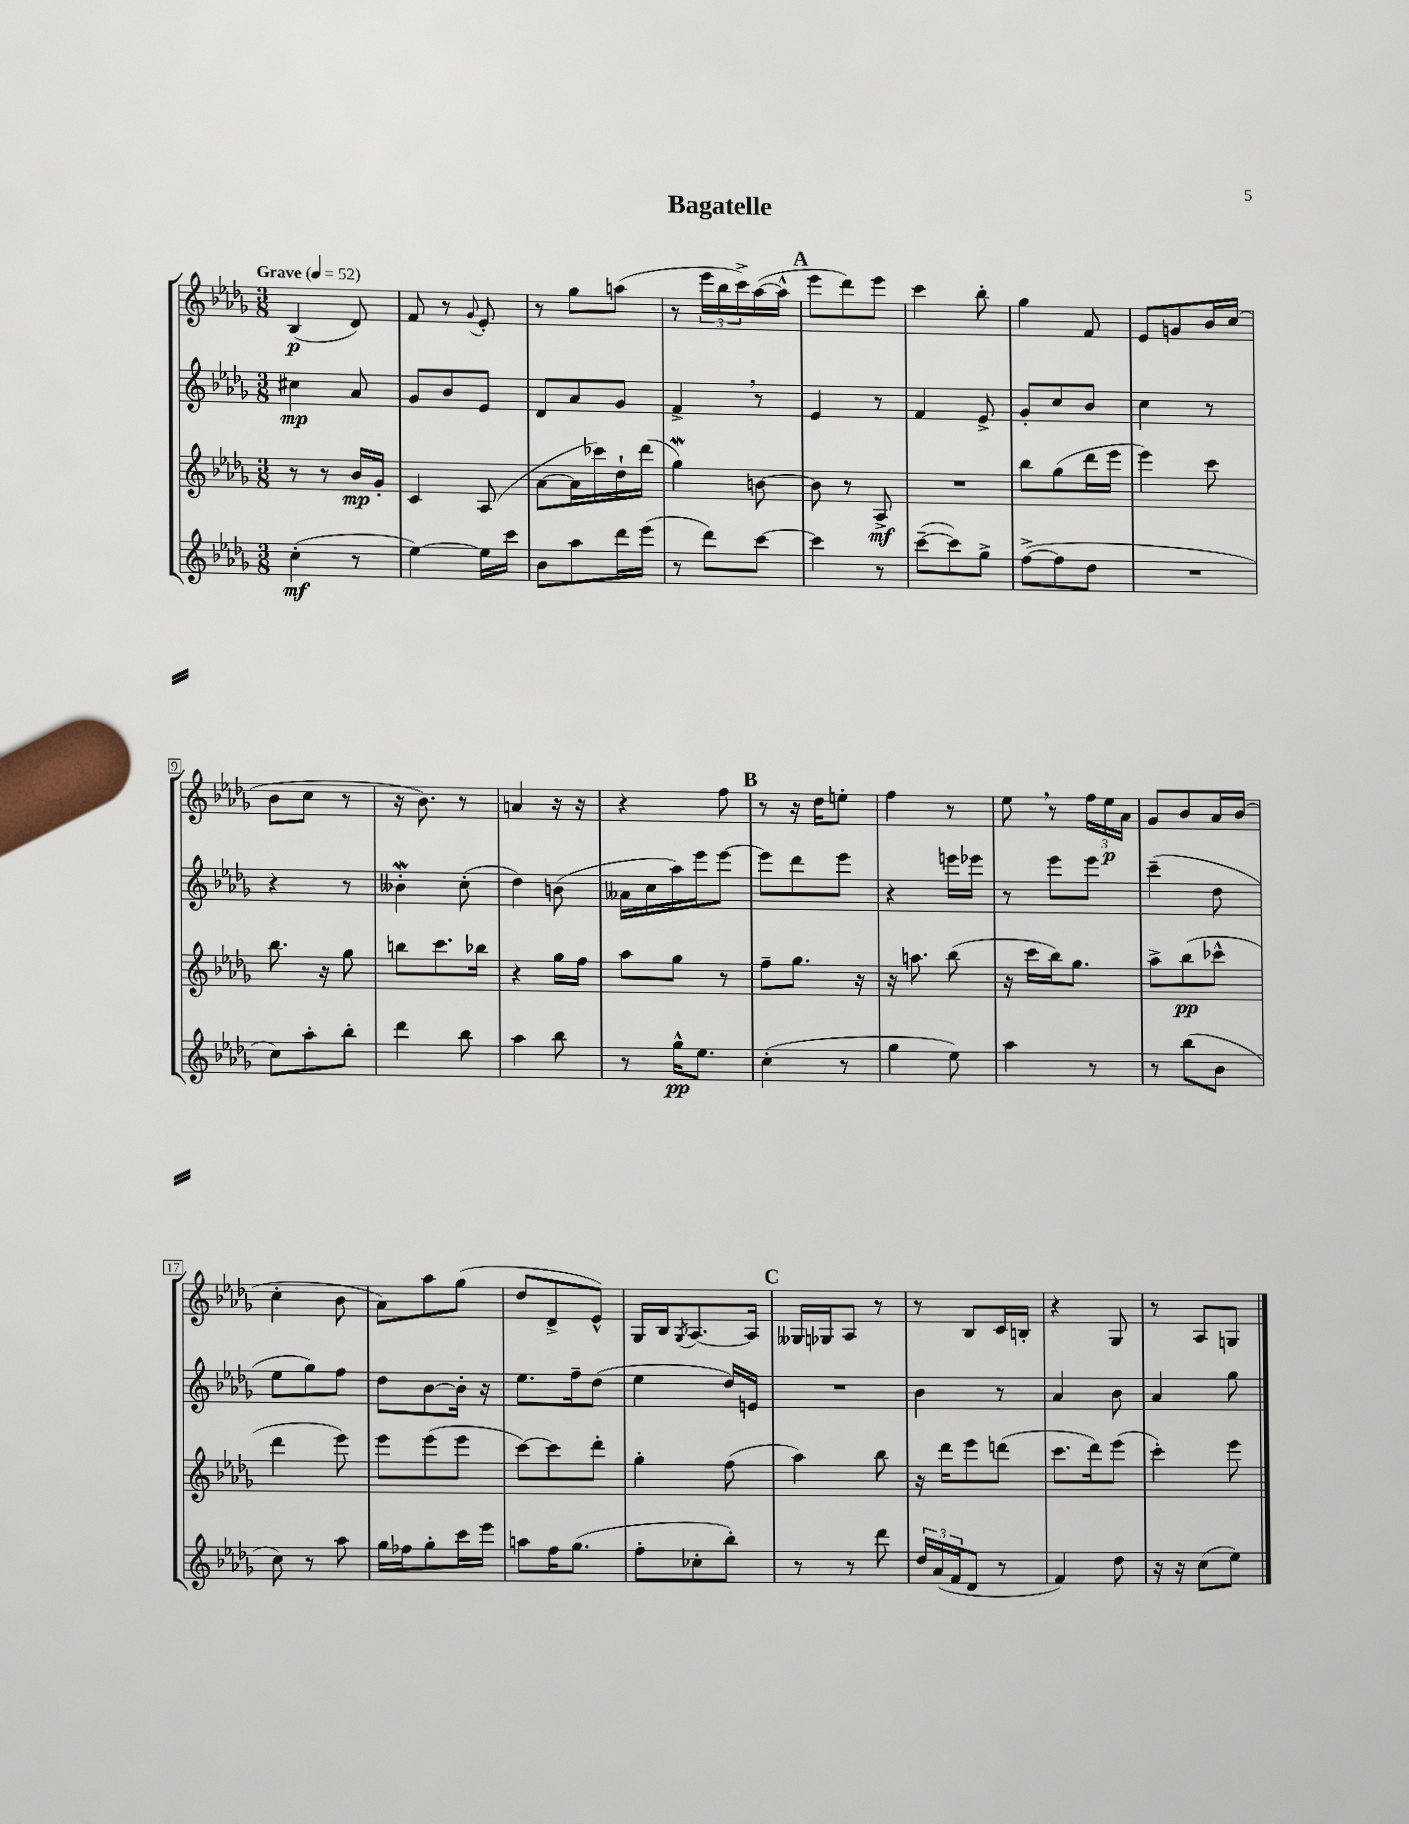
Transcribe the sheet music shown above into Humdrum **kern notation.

**kern	**kern	**kern	**kern
*staff4	*staff3	*staff2	*staff1
*clefG2	*clefG2	*clefG2	*clefG2
*k[b-e-a-d-g-]	*k[b-e-a-d-g-]	*k[b-e-a-d-g-]	*k[b-e-a-d-g-]
*M3/8	*M3/8	*M3/8	*M3/8
*MM52	*MM52	*MM52	*MM52
(4cc'\	8r	4cc#\	(4B-/
.	8r	.	.
8r	16b-/LL	8a-/	8d-/)
.	16g-'/JJ	.	.
=	=	=	=
[4ee-\)	4c/	8g-/L	8f/
.	.	8b-/	8r
.	.	.	8qqg-/
16ee-\]LL	(8A-/	8e-/J	8e-'/
16ccc\JJ	.	.	.
=	=	=	=
8b-\L	[8a-\L	8d-/L	8r
8aa-\	16a-\]L	8a-/	8gg-\L
.	16ccc-\)	.	.
16ddd-\L	16dd-`\	8g-/J	(8aa\J
(16eee-\JJ	(16ddd-\JJ	.	.
=	=	=	=
8r	4gg-\)	4f^/	8r
8ddd-\L)	.	.	24eee-\LL
.	.	.	24bb-\
.	.	.	24ccc^\)
[8ccc\J	[8b\	8r	([16aa-\
.	.	.	16aa-^^\]JJ
=	=	=	=
4ccc\]	8b\]	4e-/	8eee-\L
.	8r	.	8ddd-\)
8r	8A-^/	8r	8eee-\J
=	=	=	=
([8ccc~\L	4.r	4f/	4ccc\
8ccc\])	.	.	.
8gg-^\J	.	8e-^/	8bb-'\
=	=	=	=
([8ff^\L	8bb-\L	8g-'/L	4gg-\
8ff\]	(8gg-\	8cc/	.
8dd-\J	16ddd-\L	8b-/J	8f/
.	16eee-\JJ	.	.
=	=	=	=
4.r	4eee-\)	4cc\	8e-/L
.	.	.	8g/
.	8ccc\	8r	16b-/L
.	.	.	(16cc/JJ
=	=	=	=
8cc\L)	8.bb-\	4r	8b-\L
8aa-'\	.	.	8cc\J
.	16r	.	.
8bb-'\J	8gg-\	8r	8r
=	=	=	=
4ddd-\	8bb\L	4b--'\	16r
.	.	.	8.b-\)
.	8.ccc\	.	.
8bb-\	.	(8cc'\	8r
.	16bb-\Jk	.	.
=	=	=	=
4aa-\	4r	4dd-\)	4a/
8bb-\	16gg-\LL	(8b\	16r
.	16ff\JJ	.	16r
=	=	=	=
8r	8aa-\L	16a--\LL	4r
.	.	16cc\	.
16gg-^^\LK	8gg-\J	16aa-\)	.
8.ee-\J	.	16eee-\J	.
.	8r	[8eee-\J	8ff\
=	=	=	=
(4cc'\	8ff~\L	8eee-\]L	8r
.	8.gg-\J	8ddd-\	16r
.	.	.	16dd-\LK
8r	.	8eee-\J	8ee'\J
.	16r	.	.
=	=	=	=
4gg-\	16r	4r	4ff\
.	8.aa\	.	.
8ee-\)	(8bb-\	16eee\LL	8r
.	.	16eee-\JJ	.
=	=	=	=
4aa-\	16r	8r	8ee-\
.	16ccc\LL	.	.
.	16bb-\J)	8eee-\L	8r
.	8.gg-\J	.	.
8r	.	8eee-\J	24ff\LL
.	.	.	24ee-\
.	.	.	24a-\JJ
=	=	=	=
8r	8aa-^\L	(4ccc~\	8g-/L
(8bb-\L	(8bb-\	.	8b-/
8b-\J	8ccc-^^\J	8dd-\	16a-/L
.	.	.	(16b-/JJ
=	=	=	=
8cc\)	4ddd-\	8ee-\L	4cc'\
8r	.	8gg-\)	.
8aa-\	8eee-\)	8ff\J	8b-\
=	=	=	=
16gg-\LL	8eee-\L	8dd-\L	8a-\L)
16ff-\J	.	.	.
8gg-'\	(8eee-\	[8b-\	8aa-\
16ccc\L	8eee-\J	16b-'\]Jk	(8gg-\J
16eee-\JJ	.	16r	.
=	=	=	=
8aa\L	[8ccc\L)	8.ee-\L	8dd-/L
16ff\K	8ccc\]	.	8d-^/
(8.gg-\J	.	16ff~\k	.
.	8ddd-'\J	(8dd-\J	8e-^^/J)
=	=	=	=
8ff'\L	4gg-'\	4ee-\	16G-/LL
.	.	.	16B-/J
.	.	.	8qG-/
8cc-'\	.	.	[8.A-/
8bb-'\J)	(8ff\	16dd-/LL)	.
.	.	16e/JJ	16A-/]Jk
=	=	=	=
8r	4aa-\)	4.r	16G--/LL
.	.	.	16G-/J
8r	.	.	8A-/J
8ddd-\	8bb-\	.	8r
=	=	=	=
24dd-/LL	16r	4b-\	8r
(24a-/	.	.	.
.	16ddd-\LK	.	.
24f/J	.	.	.
8d-/J	8eee-\	.	8B-/L
8r	(8ddd\J	8r	16c/L
.	.	.	16B'/JJ
=	=	=	=
4f/)	8.ccc\L	4a-/	4r
.	16ddd-\k)	.	.
8dd-\	(8eee-\J	8b-\	8G-/
=	=	=	=
16r	4ccc'\)	4a-/	8r
16r	.	.	.
(8cc\L	.	.	8A-/L
8ee-\J)	8eee-\	8gg-\	8G/J
==	==	==	==
*-	*-	*-	*-
